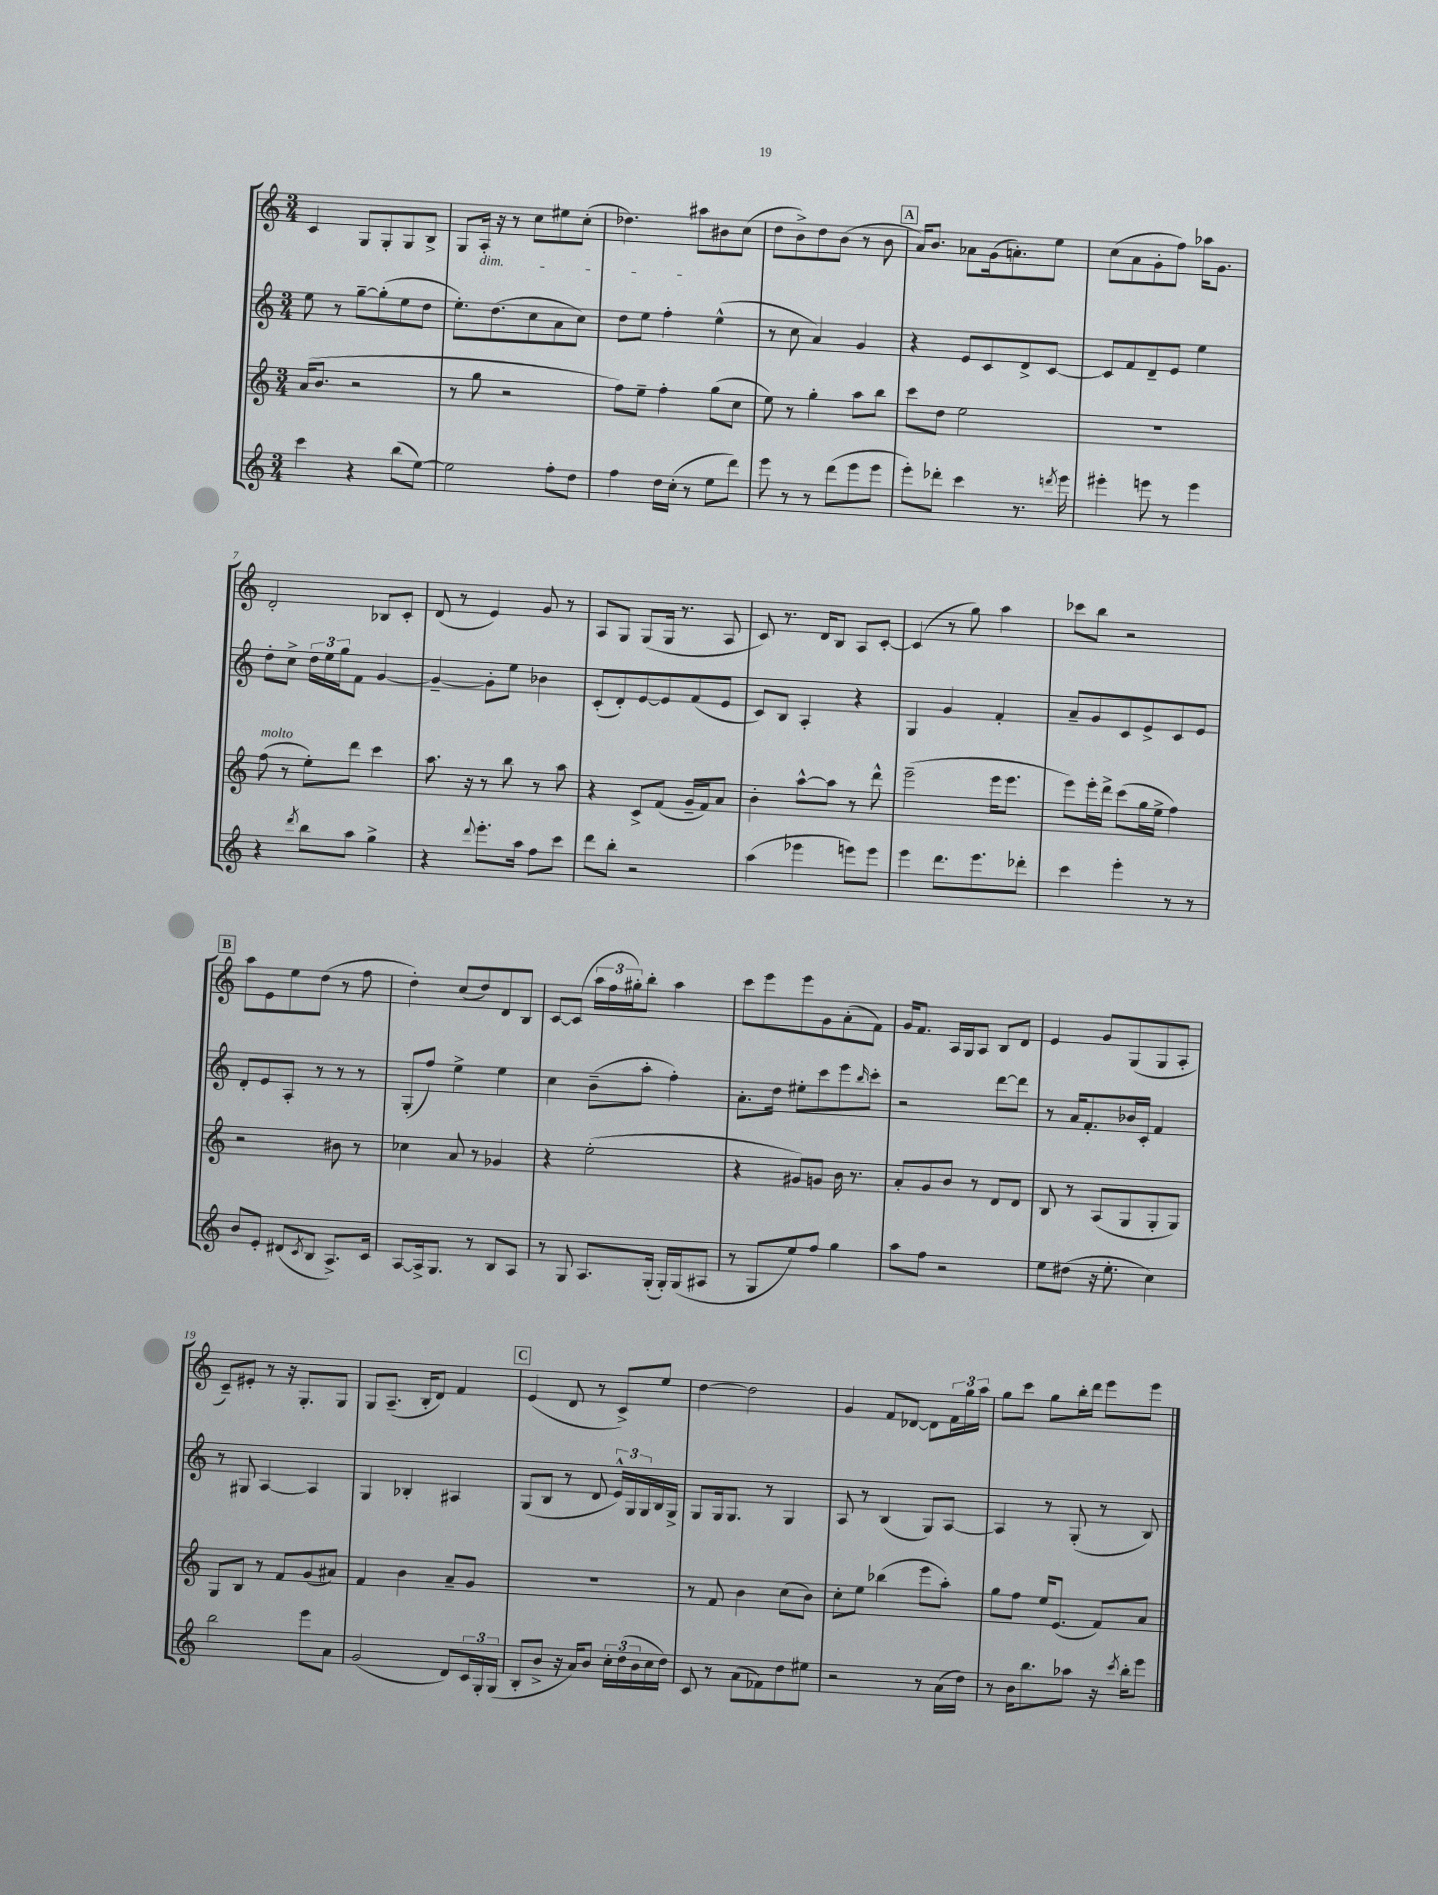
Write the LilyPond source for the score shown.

<<
\new StaffGroup <<
\new Staff = "s0" {
    \clef treble \key c \major \numericTimeSignature \time 3/4
    c'4 g8 g8-. g8 b8-> |
    g8 a16-.\dim r16 r8 c''8 eis''8 c''8-.( |
    des''4.) ais''8\! bis'8 c''8( |
    d''8 b'8->) d''8 b'8( r8 b'8 |
    \mark \markup { \box "A" } a'16) b'8. aes'8 g'16( a'8.-.) e''8 |
    c''8( a'8 g'8-. f''8) aes''16 g'8. |
    d'2-. bes8 c'8-. |
    d'8( r8 e'4) g'8 r8 |
    a8 g8 g8( g16 r8. a8 |
    c'8) r8. d'16 b8 a8 c'8~-. |
    c'4( r8 g''8) a''4 |
    ces'''8 b''8 r2 |
    \mark \markup { \box "B" } a''8 e'8 e''8 d''8( r8 f''8 |
    d''4-.) c''8( d''8) d'8 b8 |
    c'8~ c'8( \tuplet 3/2 { a''16 f''16 gis''16-.) } b''8-. a''4 |
    c'''8 e'''8 e'''8 g'8 a'8-.( f'8) |
    g'16 f'8. a16 g16 a8 b8 d'8 |
    e'4 g'8 g8( g8 a8-. |
    c'8--) eis'8-. r8 r16 g8.-. g8 |
    g8 a8.--( b16-. d'8) f'4 |
    \mark \markup { \box "C" } e'4( d'8 r8 c'8->) e''8 |
    d''4~ d''2 |
    g'4 f'8 des'8~ des'8 \tuplet 3/2 { f'16 g''16 a''16 } |
    g''8 c'''8 g''8 b''16-. d'''16 e'''8 e'''8 \bar "|." |
}
\new Staff = "s1" {
    \clef treble \key c \major \numericTimeSignature \time 3/4
    e''8 r8 g''8~-- g''8-.( e''8 d''8 |
    e''8.-.) d''8.( c''8 a'8 c''8) |
    d''8 e''8 f''4-. e''4-^( |
    r8 c''8 a'4) g'4 |
    \mark \markup { \box "A" } r4 e'8 c'8 d'8-> c'8~ |
    c'8 f'8 d'8-- e'8 e''4 |
    d''8-. c''8-> \tuplet 3/2 { d''16 e''16 g''16 } f'8 g'4~ |
    g'4~-- g'8-. e''8 bes'4 |
    c'8-.( d'8-.) e'8~ e'8 f'8( e'8 |
    c'8) b8 a4-. r4 |
    g4 g'4 f'4-. |
    a'8-- g'8 c'8 e'8-> c'8 e'8 |
    \mark \markup { \box "B" } d'8-. e'8 a8-. r8 r8 r8 |
    g8-.( f''8) e''4-> e''4 |
    c''4 b'8--( a''8-. f''4-.) |
    a'8.-. d''16 eis''8-. c'''8 e'''8 \grace { b''16 } c'''8-. |
    r2 d'''8~ d'''8 |
    r8 a'16 f'8.-. bes'16 c'16-. f'4 |
    r8 gis8 a4~ a4 |
    g4 bes4-. ais4 |
    \mark \markup { \box "C" } g8( b8 r8 d'8 \tuplet 3/2 { e'16-^) g16 g16 } b16 g16-> |
    g8 g16 g8. r8 g4 |
    a8 r8 b4( g8) a8~ |
    a4 r8 g8-.( r8 b8) \bar "|." |
}
\new Staff = "s2" {
    \clef treble \key c \major \numericTimeSignature \time 3/4
    a'16( b'8. r2 |
    r8 g''8 r2 |
    f''8) e''8-- f''4-. g''8( c''8 |
    e''8) r8 g''4-. a''8 b''8 |
    \mark \markup { \box "A" } c'''8 d''8 e''2 |
    R2. |
    f''8^\markup { \italic "molto" }( r8 e''8-.) d'''8 c'''4 |
    a''8. r16 r8 b''8 r8 a''8 |
    r4 c'8-> f'8( g'16-- f'16) a'8 |
    b'4-. a''8~-^ a''8 r8 d'''8-^ |
    e'''2--( e'''16 e'''8. |
    e'''8) e'''16-. d'''16-> c'''8( g''16 e''16-> f''4) |
    \mark \markup { \box "B" } r2 bis'8 r8 |
    ces''4 a'8 r8 ges'4 |
    r4 e''2-.( |
    r4 gis'8) g'8 b'16 r8. |
    a'8-. g'8 b'8 r8 d'8 d'8 |
    b8 r8 a8( g8 g8-. g8) |
    g8 b8 r8 f'8 g'8( ais'8) |
    f'4 b'4 a'8-- g'8 |
    \mark \markup { \box "C" } R2. |
    r8 f'8 b'4 c''8( b'8) |
    c''8-. e''8 bes''4( e'''8 a''8-.) |
    g''8 f''8 e''16 e'8.( f'8) a'8 \bar "|." |
}
\new Staff = "s3" {
    \clef treble \key c \major \numericTimeSignature \time 3/4
    c'''4 r4 b''8( e''8~) |
    e''2 f''8-. d''8 |
    f''4 d''16 c''16-.( r8 e''8 d'''8) |
    e'''8 r8 r8 d'''8( e'''8 e'''8 |
    \mark \markup { \box "A" } e'''8-.) des'''8-. c'''4 r8. \acciaccatura { d'''8 } e'''16 |
    eis'''4-. e'''8 r8 e'''4 |
    r4 \acciaccatura { d'''8 } b''8 a''8 g''4-> |
    r4 \appoggiatura { d'''8 } e'''8.-. a''16 f''8 c'''8 |
    d'''8 b''8-. r2 |
    a''4( ees'''4 e'''8) e'''8 |
    e'''4 d'''8. e'''8. des'''8-. |
    c'''4 e'''4-. r8 r8 |
    \mark \markup { \box "B" } b'8 e'8-. dis'8( \acciaccatura { c'8 } b8 a8.->) c'16 |
    a8~ a16-> g8. r8 b8 a8 |
    r8 g8 a8. g16-.( g16-.) g16( ais8 |
    r8 g8 e''8) f''8 g''4 |
    a''8 f''8 r2 |
    e''8 dis''8( r16 e''8.-. c''4) |
    b''2 e'''8 a'8 |
    g'2( d'8) \tuplet 3/2 { c'16 g16-. g16( } |
    \mark \markup { \box "C" } b8-. b'8-> r16 a'16) b'8 \tuplet 3/2 { c''16-. d''16( b'16 } c''16 d''16) |
    c'8 r8 a'8( fes'8) d''8 eis''8 |
    r2 r8 a'16( d''16) |
    r8 b'16 b''8. aes''8 r16 \acciaccatura { c'''8 } b''16-. e'''8 \bar "|." |
}
>>
>>
